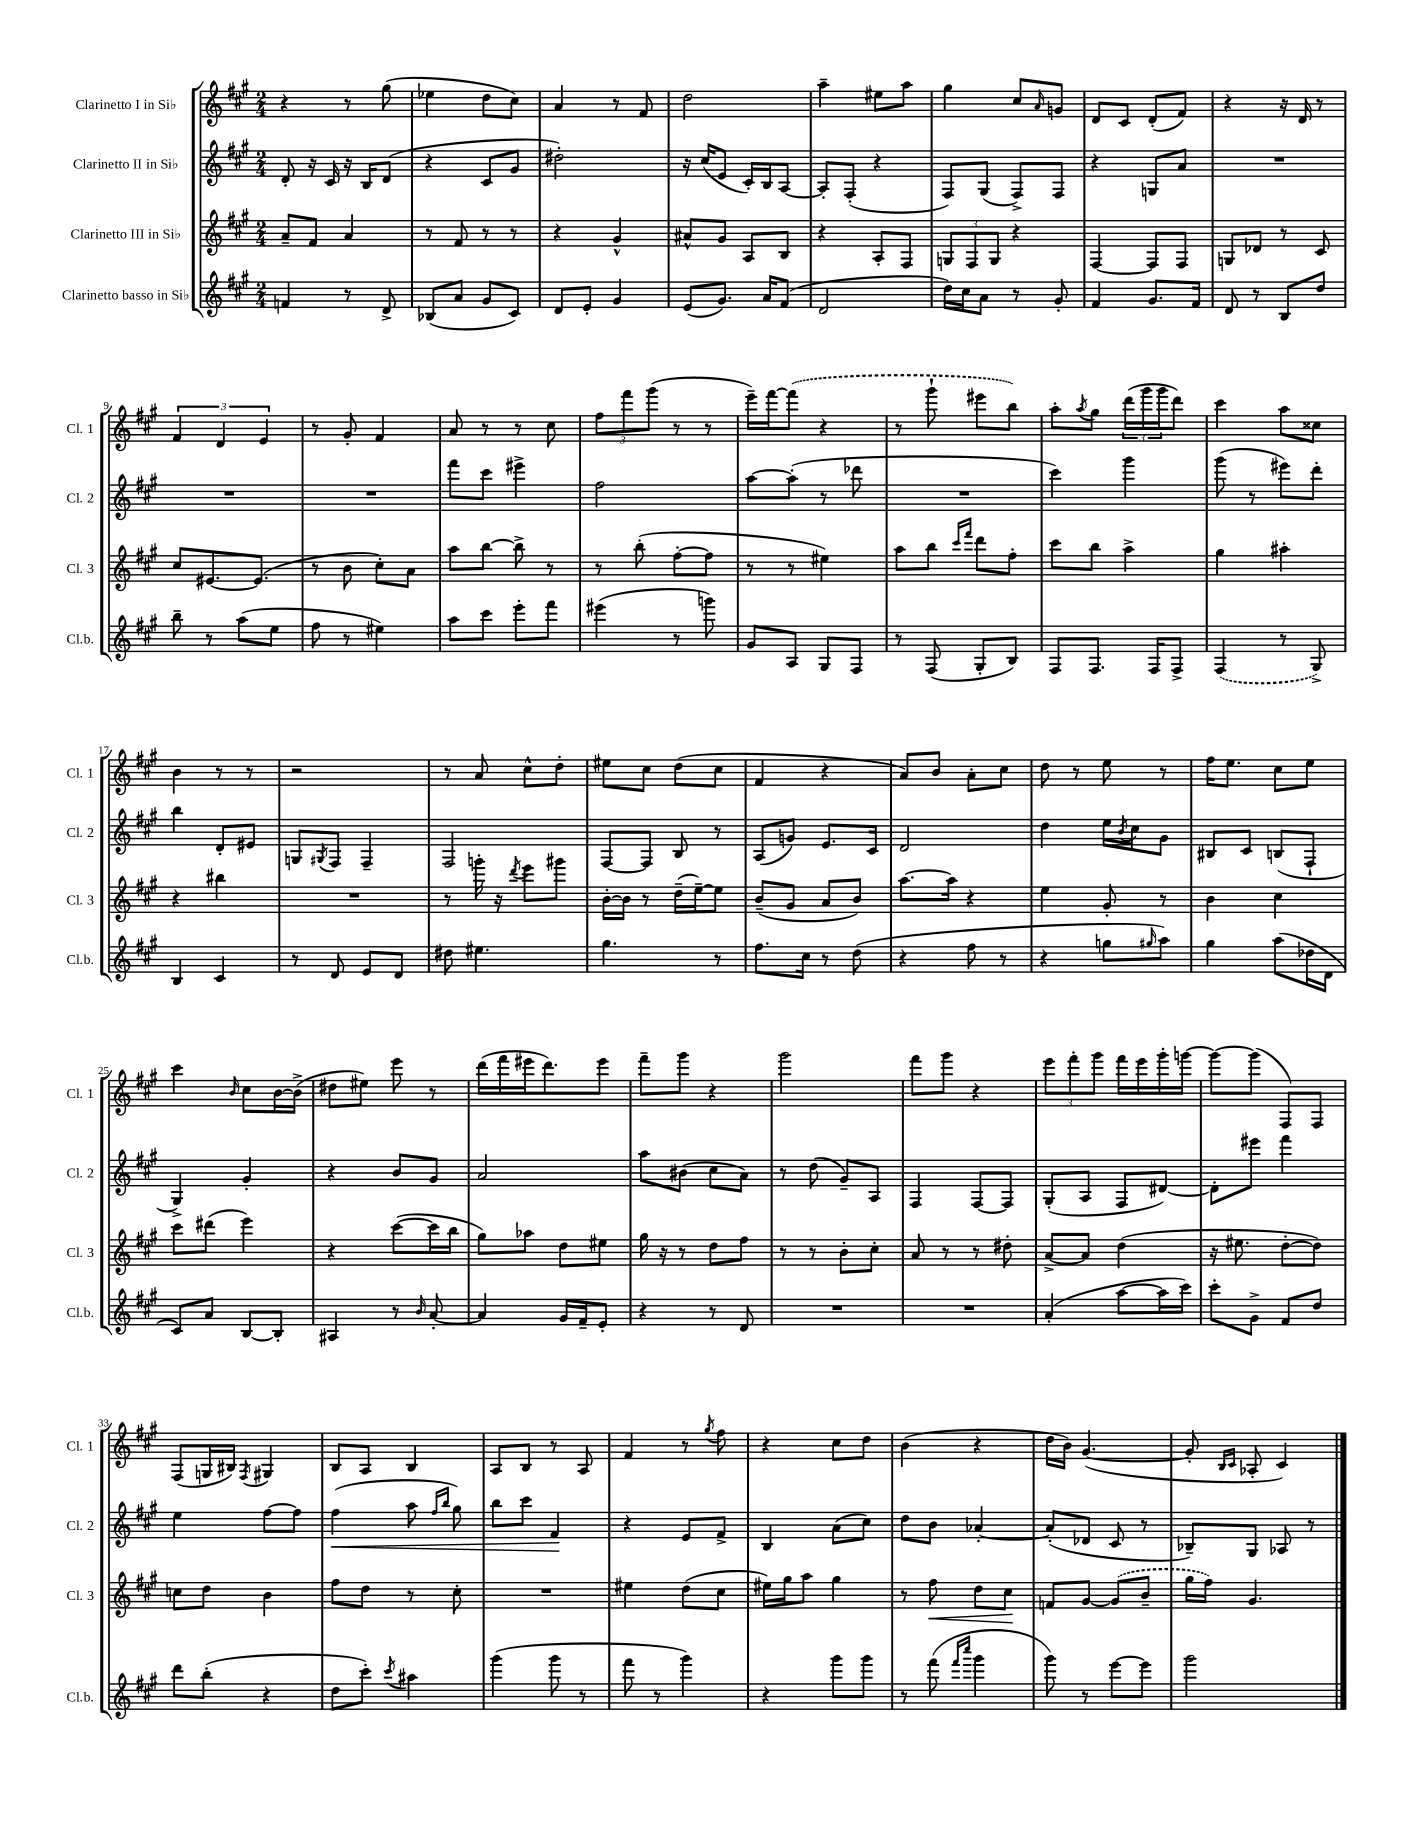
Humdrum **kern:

**kern	**kern	**kern	**kern
*staff4	*staff3	*staff2	*staff1
*clefG2	*clefG2	*clefG2	*clefG2
*k[f#c#g#]	*k[f#c#g#]	*k[f#c#g#]	*k[f#c#g#]
*M2/4	*M2/4	*M2/4	*M2/4
4f/	8a~/L	8d'/	4r
.	8f#/J	16r	.
.	.	16c#/	.
8r	4a/	16r	8r
.	.	16B/LK	.
8d^/	.	(8d/J	(8gg#\
=	=	=	=
(8B-/L	8r	4r	4ee-\
8a/J	8f#/	.	.
8g#/L	8r	8c#/L	8dd\L
8c#/J)	8r	8g#/J	8cc#\J)
=	=	=	=
8d/L	4r	2dd#'\)	4a/
8e'/J	.	.	.
4g#/	4g#^^/	.	8r
.	.	.	8f#/
=	=	=	=
(8e/L	8a#^^/L	16r	2dd\
.	.	(16cc#/LK	.
8.g#/J)	8g#/J	8e/J	.
.	8A/L	16c#'/LL)	.
16a/LK	.	16B/J	.
(8f#/J	8B/J	[8A/J	.
=	=	=	=
2d/	4r	8A'/]L	4aa~\
.	.	(8F#'/J	.
.	8A'/L	4r	8ee#\L
.	8F#/J	.	8aa\J
=	=	=	=
16dd\LL)	12G/L	8F#/L)	4gg#\
16cc#\J	.	.	.
.	12F#/	.	.
8a\J	.	(8G#/J	.
.	12G/J	.	.
8r	4r	8F#^/L)	8cc#/L
.	.	.	16qqa/
8g#'/	.	8F#/J	8g/J
=	=	=	=
4f#/	[4F#/	4r	8d/L
.	.	.	8c#/J
8.g#/L	8F#/]L	8G/L	(8d'/L
.	8F#/J	8a/J	8f#/J)
16f#/Jk	.	.	.
=	=	=	=
8d/	8G/L	2r	4r
8r	8d-/J	.	.
8B/L	8r	.	16r
.	.	.	16d/
8dd/J	8c#/	.	8r
=	=	=	=
8bb~\	8cc#/L	2r	6f#/
8r	[8.e#/	.	.
.	.	.	6d/
(8aa\L	.	.	.
.	(8.e#/]J	.	.
.	.	.	6e/
8ee\J	.	.	.
=	=	=	=
8ff#\	8r	2r	8r
8r	8b\	.	8g#'/
4ee#\)	8cc#'\L)	.	4f#/
.	8a\J	.	.
=	=	=	=
8aa\L	8aa\L	8fff#\L	8a/
8ccc#\J	[8bb\J	8ccc#\J	8r
8eee'\L	8bb^\]	4eee#^\	8r
8fff#\J	8r	.	8cc#\
=	=	=	=
(4eee#\	8r	2ff#\	12ff#\L
.	.	.	12fff#\
.	(8bb'\	.	.
.	.	.	(12ggg#\J
8r	[8ff#'\L	.	8r
8ggg\)	8ff#\]J	.	8r
=	=	=	=
8g#/L	8r	[8aa\L	16eee~\LL)
.	.	.	[16fff#\J
8A/J	8r	(8aa'\]J	(8fff#\]J
8G#/L	4ee#\)	8r	4r
8F#/J	.	8ddd-\	.
=	=	=	=
8r	8aa\L	2r	8r
(8F#/	8bb\J	.	8ggg#`\
.	16qqccc#/LL	.	.
.	16qqfff#/JJ	.	.
8G#'/L	8ddd\L	.	8eee#\L
8B/J)	8ff#'\J	.	8bb\J)
=	=	=	=
8F#/L	8ccc#\L	4ccc#\)	8aa'\L
.	.	.	8qaa/
8.F#/J	8bb\J	.	8gg#\J
.	4aa^\	4ggg#\	(24ddd\LL
.	.	.	24ggg#\
16F#/LK	.	.	.
.	.	.	24ggg#\J
8F#^/J	.	.	8ddd\J)
=	=	=	=
(4F#/	4gg#\	(8ggg#\	4ccc#\
.	.	8r	.
8r	4aa#'\	8eee#\L)	8aa\L
8G#^/)	.	8ddd'\J	8cc##\J
=	=	=	=
4B/	4r	4bb\	4b\
4c#/	4bb#\	8d'/L	8r
.	.	8e#/J	8r
=	=	=	=
8r	2r	8G/L	2r
.	.	8qG#/	.
8d/	.	8F#/J	.
8e/L	.	4F#~/	.
8d/J	.	.	.
=	=	=	=
8dd#\	8r	2F#/	8r
4.ee#\	16ggg'\	.	8a/
.	16r	.	.
.	8qddd/	.	.
.	8eee\L	.	8cc#^^\L
.	8ggg#\J	.	8dd'\J
=	=	=	=
4.gg#\	[16b'\LL	[8F#/L	8ee#\L
.	16b\]JJ	.	.
.	8r	8F#/]J	8cc#\J
.	(16dd~\LL	8B/	(8dd\L
.	[16ee~\J)	.	.
8r	8ee\]J	8r	8cc#\J
=	=	=	=
8.ff#\L	(8b~/L	(8A/L	4f#/
.	8g#/J	8g/J)	.
16cc#\Jk	.	.	.
8r	8a/L	8.e/L	4r
(8dd\	8b/J)	.	.
.	.	16c#/Jk	.
=	=	=	=
4r	[8.aa\L	2d/	8a/L)
.	.	.	8b/J
.	16aa\]Jk	.	.
8ff#\	4r	.	8a'\L
8r	.	.	8cc#\J
=	=	=	=
4r	4ee\	4dd\	8dd\
.	.	.	8r
8gg\L	8g#'/	16ee\LL	8ee\
.	.	8qb/	.
.	.	16cc#\J	.
16qqgg#/	.	.	.
8aa\J)	8r	8g#\J	8r
=	=	=	=
4gg#\	4b\	8B#/L	16ff#\LK
.	.	.	8.ee\J
.	.	8c#/J	.
(8aa\L	4cc#\	(8B/L	8cc#\L
16dd-\L	.	8F#`/J	8ee\J
16d\JJ	.	.	.
=	=	=	=
8c#/L)	8ccc#\L	4G#^/)	4ccc#\
8a/J	(8ddd#\J	.	.
.	.	.	16qqb/
[8B/L	4eee\)	4g#'/	8cc#\L
8B'/]J	.	.	[16b\L
.	.	.	(16b^\]JJ
=	=	=	=
4A#/	4r	4r	8dd#\L
.	.	.	8ee#\J)
8r	([8ccc#\L	8b/L	8eee\
16qqb/	.	.	.
[8a'/	16ccc#\]L	8g#/J	8r
.	16bb\JJ	.	.
=	=	=	=
4a/]	8gg#\L)	2a/	(16ddd\LL
.	.	.	16fff#\
.	8aa-\J	.	16eee#\J
.	.	.	8.ddd\)
16g#/LL	8dd\L	.	.
16f#~/J	.	.	.
8e'/J	8ee#\J	.	8eee#\J
=	=	=	=
4r	16gg#\	8aa\L	8fff#~\L
.	16r	.	.
.	8r	(8b#\J	8ggg#\J
8r	8dd\L	8cc#\L	4r
8d/	8ff#\J	8a\J)	.
=	=	=	=
2r	8r	8r	2ggg#\
.	8r	(8dd\	.
.	8b'\L	8g#~/L)	.
.	8cc#'\J	8A/J	.
=	=	=	=
2r	8a/	4F#/	8fff#\L
.	8r	.	8ggg#\J
.	8r	[8F#/L	4r
.	8dd#'\	8F#/]J	.
=	=	=	=
(4a'/	[8a^/L	(8G#'/L	12eee\L
.	.	.	12fff#'\
.	8a/]J	8A/J	.
.	.	.	12ggg#\J
[8aa\L	(4dd\	8F#/L	16fff#\LL
.	.	.	16eee\
16aa\]L	.	[8d#/J)	16ggg#'\
16ccc#\JJ)	.	.	[16ggg\JJ
=	=	=	=
8ccc#'\L	16r	8d#'\]L	8ggg\_L
.	8.ee#\	.	.
8g#^\J	.	8eee#\J	(8ggg\]J
8f#/L	[8dd'\L	4fff#\	8F#/L)
8dd/J	8dd\]J)	.	8F#/J
=	=	=	=
8ddd\L	8cc\L	4ee\	(8F#/L
(8bb'\J	8dd\J	.	16G/L
.	.	.	16B#/JJ)
.	.	.	8qF#/
4r	4b\	[8ff#\L	4G#/
.	.	8ff#\]J	.
=	=	=	=
8dd\L	8ff#\L	(4ff#\	8B/L
8ccc#'\J)	8dd\J	.	8A/J
8qccc#/	.	.	.
4aa#\	8r	8aa\	4B/
.	.	16qqff#/LL	.
.	.	16qqbb/JJ	.
.	8cc#'\	8gg#\)	.
=	=	=	=
(4ggg#\	2r	8bb\L	8A/L
.	.	8ccc#\J	8B/J
8ggg#\	.	4f#/	8r
8r	.	.	8A/
=	=	=	=
8fff#\	4ee#\	4r	4f#/
8r	.	.	.
4ggg#\)	(8dd\L	8e/L	8r
.	.	.	8qgg#/
.	8cc#\J	8f#^/J	8ff#\
=	=	=	=
4r	16ee#\LL)	4B/	4r
.	16gg#\J	.	.
.	8aa\J	.	.
8ggg#\L	4gg#\	(8a\L	8cc#\L
8ggg#\J	.	8cc#\J)	8dd\J
=	=	=	=
8r	8r	8dd\L	(4b\
(8fff#\	8ff#\	8b\J	.
16qqfff#/LL	.	.	.
16qqcccc#/JJ	.	.	.
4ggg#\	8dd\L	[4a-'/	4r
.	8cc#\J	.	.
=	=	=	=
8ggg#\)	8f/L	(8a-'/]L	16dd\LL
.	.	.	16b\JJ)
8r	[8g#/J	8d-/J	([4.g#/
[8eee\L	(8g#/]L	8c#/	.
8eee\]J	8b~/J	8r	.
=	=	=	=
2ggg#\	16gg#\LL	8B-~/L)	8g#'/]
.	16ff#\JJ)	.	.
.	.	.	16qqB/LL
.	.	.	16qqc#/JJ
.	4.g#/	8G#/J	8A-'/
.	.	8A-/	4c#/)
.	.	8r	.
==	==	==	==
*-	*-	*-	*-
